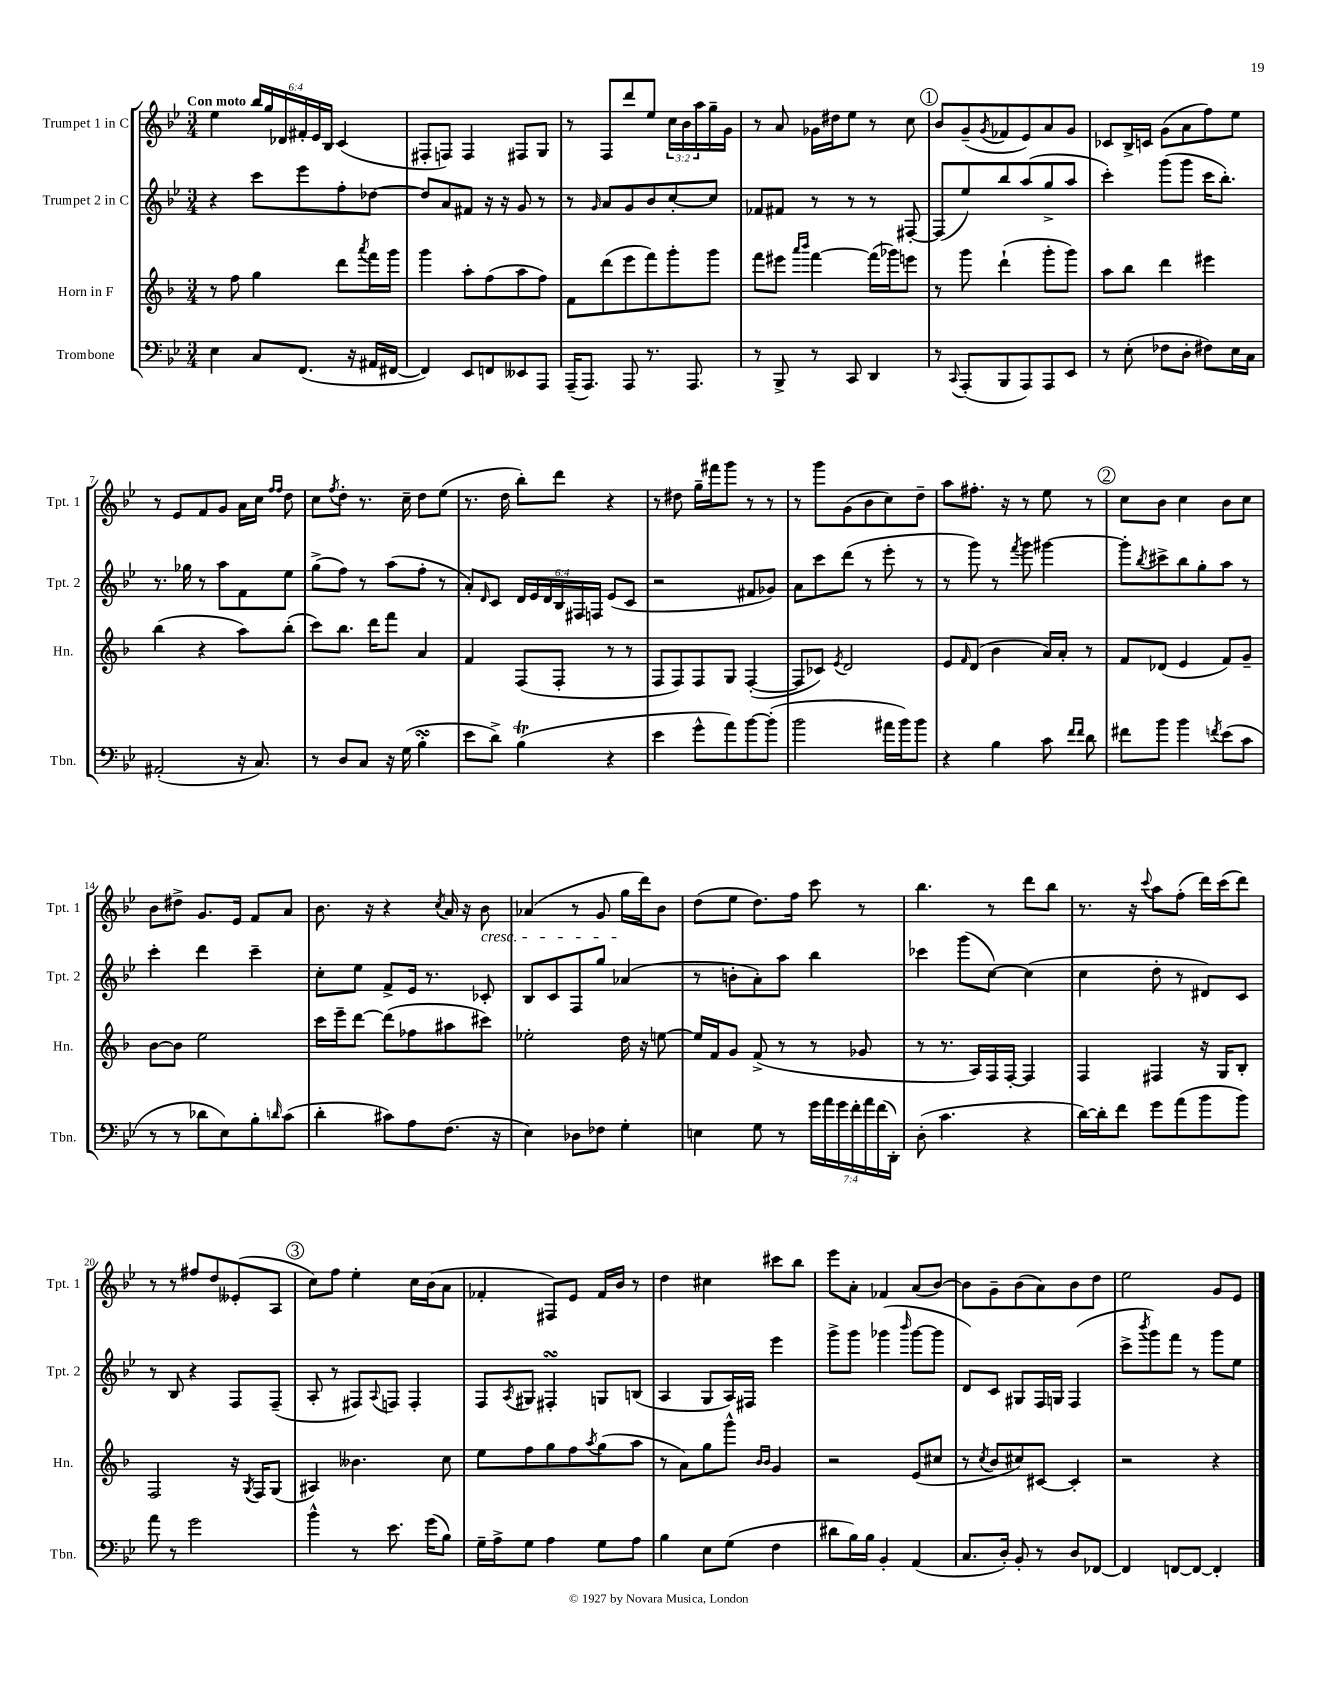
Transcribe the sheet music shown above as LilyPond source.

<<
\new StaffGroup <<
\new Staff = "s0" \with { instrumentName = "Trumpet 1 in C" shortInstrumentName = "Tpt. 1" } {
    \clef treble \key bes \major \numericTimeSignature \time 3/4 \override Staff.TupletNumber.text = #tuplet-number::calc-fraction-text \tempo "Con moto"
    ees''4 \tuplet 6/4 { bes''16 g''16 des'16 fis'16-. ees'16 bes16 } c'4( |
    fis8-. f8) f4 fis8 g8 |
    r8 f8 d'''8 ees''8 \tuplet 3/2 { c''16 bes'16 a''16 } g''16-- g'16 |
    r8 a'8 ges'16 dis''16 ees''8 r8 c''8 |
    \mark \markup { \circle "1" } bes'8 g'8--( \acciaccatura { g'8 } fes'8 ees'8) a'8 g'8 |
    ces'8 bes16-> c'16 g'8( a'8 f''8) ees''8 |
    r8 ees'8 f'8 g'8 a'16 c''16 \grace { f''16 f''16 } d''8 |
    c''8 \acciaccatura { f''8 } d''8-. r8. c''16-- d''8 ees''8( |
    r8. d''16 bes''8-.) d'''8 r4 |
    r8 dis''8 g''16-- fis'''16 g'''8 r8 r8 |
    r8 g'''8 g'8( bes'8 c''8) d''8-- |
    a''8 fis''8.-. r16 r8 ees''8 r8 |
    \mark \markup { \circle "2" } c''8 bes'8 c''4 bes'8 c''8 |
    bes'8 dis''8-> g'8. ees'16 f'8 a'8 |
    bes'8. r16 r4 \acciaccatura { c''8 } a'16 r16 bes'8\cresc |
    aes'4( r8 g'8 g''16\! d'''16) bes'8 |
    d''8( ees''8 d''8.) f''16 c'''8 r8 |
    bes''4. r8 d'''8 bes''8 |
    r8. r16 \appoggiatura { c'''8 } a''8 f''8-.( d'''16) c'''16( d'''8) |
    r8 r8 fis''8 d''8 eeses'8-.( a8 |
    \mark \markup { \circle "3" } c''8) f''8 ees''4-. c''16 bes'16( a'8 |
    fes'4-. fis8) ees'8 fes'16 bes'16 r8 |
    d''4 cis''4 cis'''8 bes''8 |
    ees'''8 a'8-. fes'4 a'8( bes'8~) |
    bes'8 g'8-- bes'8( a'8) bes'8 d''8 |
    ees''2 g'8 ees'8 \bar "|." |
}
\new Staff = "s1" \with { instrumentName = "Trumpet 2 in C" shortInstrumentName = "Tpt. 2" } {
    \clef treble \key bes \major \numericTimeSignature \time 3/4 \override Staff.TupletNumber.text = #tuplet-number::calc-fraction-text
    r4 c'''8 ees'''8 f''8-. des''8~ |
    des''8 a'8 fis'8 r16 r16 g'8 r8 |
    r8 \grace { g'16 } a'8 g'8 bes'8 c''8~-. c''8 |
    fes'8 fis'8 r8 r8 r8 fis8~-. |
    \mark \markup { \circle "1" } fis8( ees''8) bes''8 a''8( g''8-> a''8 |
    c'''4-.) g'''8( g'''8 c'''16 bes''8.-.) |
    r8. ges''16 r8 a''8 f'8 ees''8 |
    g''8->( f''8) r8 a''8( f''8-. r8 |
    a'8-.) \grace { d'16 } c'8 \tuplet 6/4 { d'16 ees'16 d'16 bes16 fis16 f16 } ees'8( c'8 |
    r2 fis'8 ges'8) |
    a'8 c'''8 d'''8( r8 ees'''8-. r8 |
    r8 g'''8) r8 \acciaccatura { f'''8 } g'''8 gis'''4~ |
    \mark \markup { \circle "2" } gis'''8-. \acciaccatura { bes''8 } cis'''8-> bes''8 g''8-. a''8 r8 |
    c'''4-. d'''4 c'''4-- |
    c''8-. ees''8 f'8-> ees'16 r8. ces'8-. |
    bes8 c'8 f8 g''8 aes'4( |
    r8 b'8-. a'8-.) a''8 bes''4 |
    ces'''4 g'''8( c''8~) c''4( |
    c''4 d''8-. r8 dis'8) c'8 |
    r8 bes8 r4 f8 f8--( |
    \mark \markup { \circle "3" } a8-. r8 fis8) \appoggiatura { a8 } f8 f4-. |
    f8 \acciaccatura { a8 } gis8 fis4-.\turn g8 b8( |
    a4 g8 a16) fis16 ees'''4 |
    g'''8-> g'''8 ges'''4( \grace { bes'''16 } ges'''8~ ges'''8 |
    d'8) c'8 gis8 f16 g16 f4( |
    c'''8-> \acciaccatura { bes'''8 } g'''8) f'''8 r8 g'''8 ees''8 \bar "|." |
}
\new Staff = "s2" \with { instrumentName = "Horn in F" shortInstrumentName = "Hn." } {
    \clef treble \key f \major \numericTimeSignature \time 3/4
    r8 f''8 g''4 d'''8 \acciaccatura { a'''8 } f'''16 g'''16 |
    g'''4 a''8-. f''8( a''8 f''8) |
    f'8 d'''8( e'''8 f'''8) g'''8-. g'''8 |
    f'''8 eis'''8 \grace { a'''16 bes'''16 } f'''4~ f'''16( ges'''16) e'''8 |
    \mark \markup { \circle "1" } r8 g'''8 d'''4-!( g'''8-. g'''8) |
    a''8 bes''8 d'''4 eis'''4 |
    bes''4( r4 a''8) bes''8-.( |
    c'''8) bes''8. d'''16 f'''8 a'4 |
    f'4 f8( f8-. r8 r8 |
    f8 f8) f8 g8 f4~-.( |
    f8 ces'8) \acciaccatura { e'8 } d'2 |
    e'8 \grace { f'16 } d'8( bes'4 a'16) a'16-. r8 |
    \mark \markup { \circle "2" } f'8 des'8( e'4 f'8) g'8-- |
    bes'8~ bes'8 e''2 |
    c'''16 e'''16-- d'''8~ d'''8( fes''8 ais''8 cis'''8) |
    ees''2-. d''16 r16 e''8~ |
    e''16 f'16 g'8 f'8->( r8 r8 ges'8 |
    r8 r8. a16) f16 f16~-. f4 |
    f4 fis4 r16 g16 bes8-. |
    f2 r16 \acciaccatura { g8 } f16 g8( |
    \mark \markup { \circle "3" } ais4) beses'4. c''8 |
    e''8 f''8 g''8 f''8 \acciaccatura { a''8 } g''8( a''8 |
    r8 a'8) g''8 g'''8-^ \grace { bes'16 bes'16 } g'4 |
    r2 e'8( cis''8 |
    r8 \acciaccatura { c''8 } bes'8 cis''8) cis'8~ cis'4-. |
    r2 r4 \bar "|." |
}
\new Staff = "s3" \with { instrumentName = "Trombone" shortInstrumentName = "Tbn." } {
    \clef bass \key bes \major \numericTimeSignature \time 3/4 \override Staff.TupletNumber.text = #tuplet-number::calc-fraction-text
    ees4 c8 f,8.( r16 ais,16 fis,16~ |
    fis,4) ees,8 f,8 eeses,8 a,,8 |
    a,,16--( a,,8.) a,,8 r8. a,,8. |
    r8 bes,,8-> r8 c,8 d,4 |
    \mark \markup { \circle "1" } r8 \appoggiatura { c,8 } a,,8-.( bes,,8 a,,8) a,,8 ees,8 |
    r8 ees8-.( fes8 d8-. fis8) ees16 c16 |
    ais,2-.( r16 c8.) |
    r8 d8 c8 r16 g16( bes4-.\turn |
    ees'8 d'8->) bes4\trill( r4 |
    ees'4 g'8-^ a'8) bes'8~ bes'8-.( |
    bes'2 ais'16 bes'16) bes'8 |
    r4 bes4 c'8 \grace { f'16 f'16 } d'8 |
    \mark \markup { \circle "2" } fis'8 bes'8 bes'4 \acciaccatura { f'8 } ees'8( c'8 |
    r8 r8 des'8 ees8) bes8-. \grace { d'16 } c'8( |
    d'4-. cis'8) a8 f8.( r16 |
    ees4) des8 fes8 g4-. |
    e4 g8 r8 \tuplet 7/4 { g'16 a'16 g'16 f'16-. a'16 f'16( d,16-.) } |
    d8-.( c'4. r4 |
    d'16~) d'16-. f'8 g'8 a'8( bes'8 bes'8) |
    a'8 r8 g'2 |
    \mark \markup { \circle "3" } bes'4-^ r8 ees'8. g'16( bes8) |
    g16-- a16-> g8 a4 g8 a8 |
    bes4 ees8 g8( f4 |
    dis'8 bes16) bes16 bes,4-. a,4( |
    c8. d16-.) bes,8-. r8 d8 fes,8~ |
    fes,4 f,8~ f,8~ f,4-. \bar "|." |
}
>>
>>
